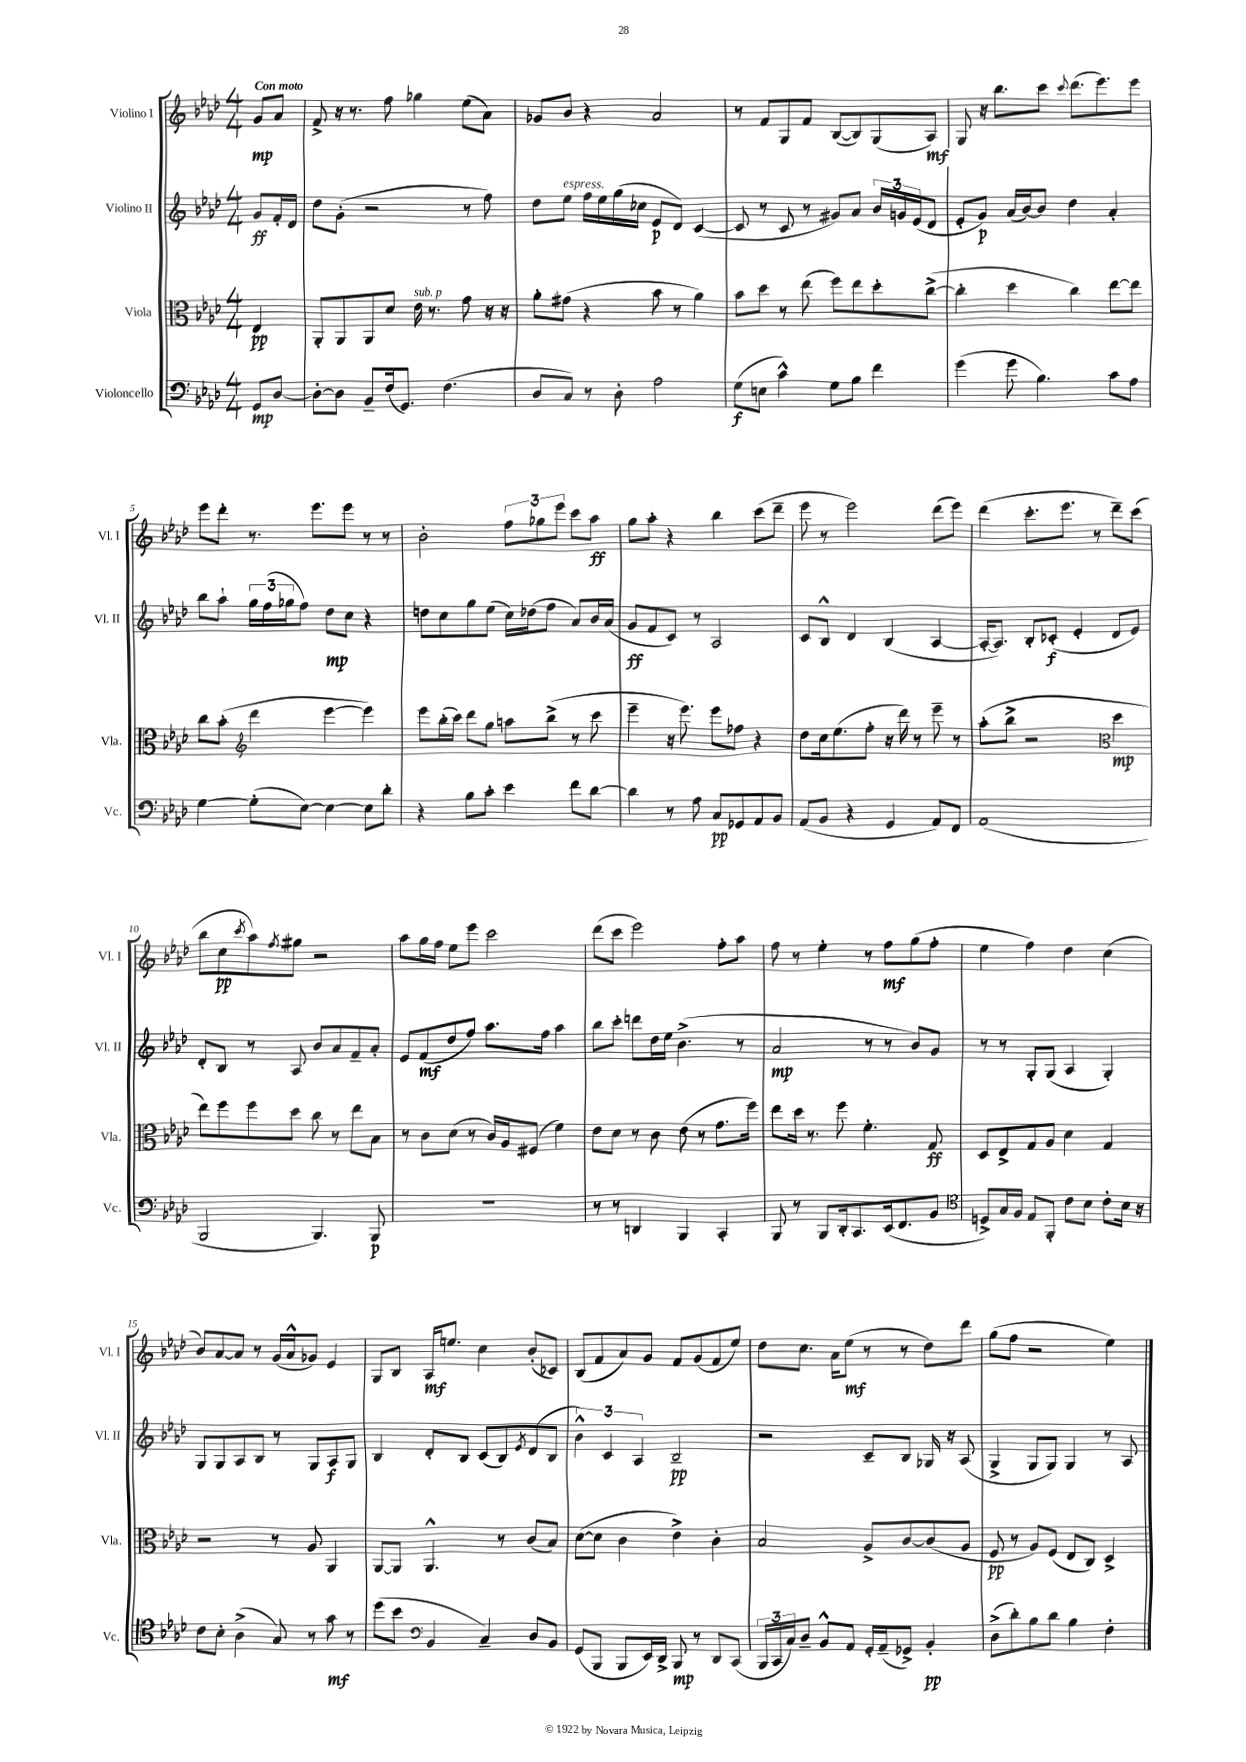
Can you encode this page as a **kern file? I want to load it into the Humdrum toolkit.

**kern	**kern	**kern	**kern
*staff4	*staff3	*staff2	*staff1
*clefF4	*clefC3	*clefG2	*clefG2
*k[b-e-a-d-]	*k[b-e-a-d-]	*k[b-e-a-d-]	*k[b-e-a-d-]
*M4/4	*M4/4	*M4/4	*M4/4
8GG/L	4E-/	8g/L	8g/L
[8D-/J	.	16f'/L	8a-/J
.	.	16d-/JJ	.
=	=	=	=
8D-'\_L	8AA-'/L	8dd-\L	8f^/
8D-\]J	8AA-/	(8g'\J	16r
.	.	.	8.r
8BB-~/L	8AA-/	2r	.
(16F/k	8d-/J	.	8ff\
8.GG/J)	.	.	.
.	16e-\	.	4gg-\
.	8.r	.	.
(4.F\	.	.	.
.	8g\	8r	(8ee-\L
.	16r	8ff\)	8a-\J)
.	16r	.	.
=	=	=	=
8D-/L	8a-'\L	8dd-\L	8g-/L
8C/J)	(8g#\J	8ee-\J	8b-/J
8r	4r	16ff\LL	4r
.	.	16ee-\	.
8D-'\	.	(16gg\	.
.	.	16cc-\JJ	.
2A-\	8b-\	8e-/L	2a-/
.	8r	8d-/J)	.
.	4a-\)	([4c/	.
=	=	=	=
(8G\L	8b-\L	8c/]	8r
8E\J	8dd-\J	8r	8f/L
4c^^\)	8r	8c/	8G/
.	(8ee-\	8r	8f/J
8G\L	8ff\L)	8g#/L)	([8B-/L
8B-\J	8ee-\	8a-/J	8B-/])
4f\	8dd-'\	24b-/LL	(8G/
.	.	24g/	.
.	.	(24e-/J	.
.	([8cc^\J	8d-/J	8A-/J)
=	=	=	=
(4g\	4cc'\]	8e-'/L	8G/
.	.	8g/J)	16r
.	.	.	8.bb-\L
8g\	4dd-\	(16a-/LL	.
.	.	[16b-/J)	.
4.B-\)	.	8b-/]J	8ccc\J
.	.	.	8qqccc/
.	4cc\)	4dd-\	(8.ddd-\L
.	.	.	8.eee-\)
8c\L	[8ee-\L	4a-'/	.
8A-\J	8ee-\]J	.	8eee-\J
=	=	=	=
[4G\	8cc\L	8bb-\L	8eee-\L
.	(8b-'\J	8aa-`\J	8ddd-'\J
*	*clefG2	*	*
(8G'\]L	4ddd-\	24gg\LL	8.r
.	.	(24ff\	.
.	.	24gg-\J	.
[8E-\J)	.	8ff\J)	.
.	.	.	8.eee-\L
4E-\_	[4eee-\	8dd-\L	.
.	.	8cc\J	8eee-\J
8E-\]L	4eee-\])	4r	8r
8d-'\J	.	.	8r
=	=	=	=
4r	8eee-\L	8dd\L	2b-'\
.	(16bb-'\L	8cc\	.
.	16ccc\JJ)	.	.
8B-\L	8ddd-\L	8gg\	.
8c'\J	8gg\J	(8ee-\J	.
4e-\	8aa\L	16cc\LL)	12ff\L
.	.	(16dd-\J	.
.	.	.	12gg-\
.	(8bb-^\J	8ff\J	.
.	.	.	12eee-\J
8f\L	8r	8a-/L)	8ccc\L
[8d-\J	8ccc\	16b-/L	8aa-\J
.	.	(16a-/JJ	.
=	=	=	=
4d-\]	4eee-~\	8g/L	8gg\L
.	.	8f/	8aa-'\J
8r	16r	8c/J)	4r
.	8.eee-\)	.	.
8A-\	.	8r	.
8C/L	8eee-\L	2A-/	4bb-\
8GG-/	8ff-\J	.	.
8AA-/	4r	.	(8ccc\L
8BB-/J	.	.	8ddd-~\J
=	=	=	=
(8AA-/L	8dd-\L	8c/L	8eee-\
8BB-/J	16cc\k	8B-^^/J	8r
.	(8.ee-\	.	.
4r	.	4d-/	2eee-\)
.	8ff'\J	.	.
4GG/	16r	(4B-/	.
.	16ddd-\)	.	.
.	8r	.	.
8AA-/L)	8eee-~\	[4A-/	(8ddd-\L
8FF/J	8r	.	8eee-\J)
=	=	=	=
(1AA-	(8aa-'\L	16A-'/_LK	(4ddd-\
.	.	8.A-/]J)	.
.	8bb-^\J	.	.
.	2r	8B-'/L	8.ccc'\L
.	.	(8c-'/J	.
.	.	.	8.eee-\J
.	.	4e-'/	.
.	.	.	8r
*	*clefC3	*	*
.	4dd-\	8d-/L	8ddd-~\L)
.	.	8e-/J)	(8ccc\J
=	=	=	=
2BBB-/	8ee-\L)	8d-'/L	8bb-\L
.	8ff\	8B-/J	8cc\
.	.	.	8qccc/
.	8ff\	8r	8aa-\)
.	.	.	8qff/
.	8dd-\J	8A-/	8gg#\J
4.BBB-/)	8cc\	8b-/L	2r
.	8r	8a-/	.
.	8ee-\L	8f~/	.
8BBB-/	8B-\J	8a-'/J	.
=	=	=	=
1r	8r	8e-/L	8aa-\L
.	8c\L	(8f/	16gg\L
.	.	.	16ff\JJ
.	(8d-\J	8dd-/	8ee-\L
.	8r	8ff/J)	8eee-\J
.	16c/LL)	8.aa-\L	2ccc\
.	16A-/J	.	.
.	(8F#/J	.	.
.	.	16ff\Jk	.
.	4f\)	4aa-\	.
=	=	=	=
8r	8e-\L	8bb-\L	(8ddd-\L
8r	8d-\J	8ccc'\J	8ccc\J
4DD/	8r	8ddd\L	2eee-\)
.	8c\	16dd-\L	.
.	.	16ee-\JJ	.
4BBB-/	(8e-\	(4.b-^\	.
.	8r	.	.
4CC'/	8.g\L	.	8ff'\L
.	.	8r	8aa-\J
.	16ff\Jk)	.	.
=	=	=	=
8BBB-/	8ee-\L	2a-/	8ff\
8r	16dd-\Jk	.	8r
.	8.r	.	.
8BBB-/L	.	.	4ee-'\
16DD-'/k	8ff\	.	.
8.CC/	.	.	.
.	4.f'\	8r	8r
(16EE-/k	.	8r	8ff\L
8.FF/	.	.	.
.	.	8b-/L)	(8gg\
8BB-/J	8G/	8g/J	8ff'\J
=	=	=	=
*clefC4	*	*	*
8D^/L)	8D-/L	8r	4ee-\
16G/L	8E-^/	8r	.
16F/JJ	.	.	.
8E-/L	8G/	8G'/L	4ff\)
8FF'/J	8A-/J	(8G/J	.
8c\L	4d-\	4A-/	4dd-\
8B-\J	.	.	.
8c'\L	4G/	4G'/)	(4cc\
16B-\Jk	.	.	.
16r	.	.	.
=	=	=	=
8c\L	2r	8G/L	8b-/L)
8B-'\J	.	8G/	[8a-/
(4A-^\	.	8A-/	8a-/]J
.	.	8B-/J	8r
8G/)	8r	8r	(16g/LL
.	.	.	16a-^^/J
8r	8A-/	8G/L	8g-/J)
8g\	4AA-/	8A-/	4e-/
8r	.	8G/J	.
=	=	=	=
(8dd-\L	[8AA-/L	4B-/	8G/L
8b-\J	8AA-/]J	.	8B-/J
*clefF4	*	*	*
4BB-/	4.AA-^^/	8d-'/L	16A-/LK
.	.	.	8.ee/J
.	.	8B-/J	.
4C~/)	.	(8c/L	4cc\
.	8r	8B-/)	.
.	.	8qe-/	.
8D-/L	(8c/L	(8d-/	(8b-'/L
8BB-/J	8B-/J)	8B-/J	8c-/J)
=	=	=	=
(8GG/L	([8d-\L	6b-^^\)	(8B-/L
8BBB-/J	8d-\]J	.	8f/
.	.	6c/	.
8BBB-/L	4c\	.	8a-/)
.	.	6A-/	.
16EE-/L)	.	.	8g/J
16DD-^/JJ	.	.	.
8BBB-/	4e-^\)	2B-~/	8f/L
8r	.	.	(8g/
8DD-/L	4c'\	.	8f/
(8CC/J	.	.	8ee-/J)
=	=	=	=
24BBB-/LL	2B-/	2r	8dd-\L
24CC/	.	.	.
24C/J)	.	.	.
8D-~/J	.	.	8.cc\J
8BB-^^/L	.	.	.
.	.	.	16a-\LK
8AA-/J	.	.	(8ee-\J
16GG'/LL	8A-^/L	8c~/L	8r
(16AA-~/J	.	.	.
8GG-^/J)	[8c/	8B-/J	8r
4BB-'/	(8c/]	16G-/	8dd-\L)
.	.	16r	.
.	8A-/J	(8A-/	8ddd-\J
=	=	=	=
(8D-^\L	8F/	4G^/	(8gg\L
8d-'\)	8r	.	8ff\J
8B-\	8A-/L)	8G/L	2r
8d-\J	(8F/J	8G/J)	.
4B-\	8E-/L	4G/	.
.	8C/J)	.	.
4F'\	4D-^/	8r	4ee-\)
.	.	8A-/	.
==	==	==	==
*-	*-	*-	*-
